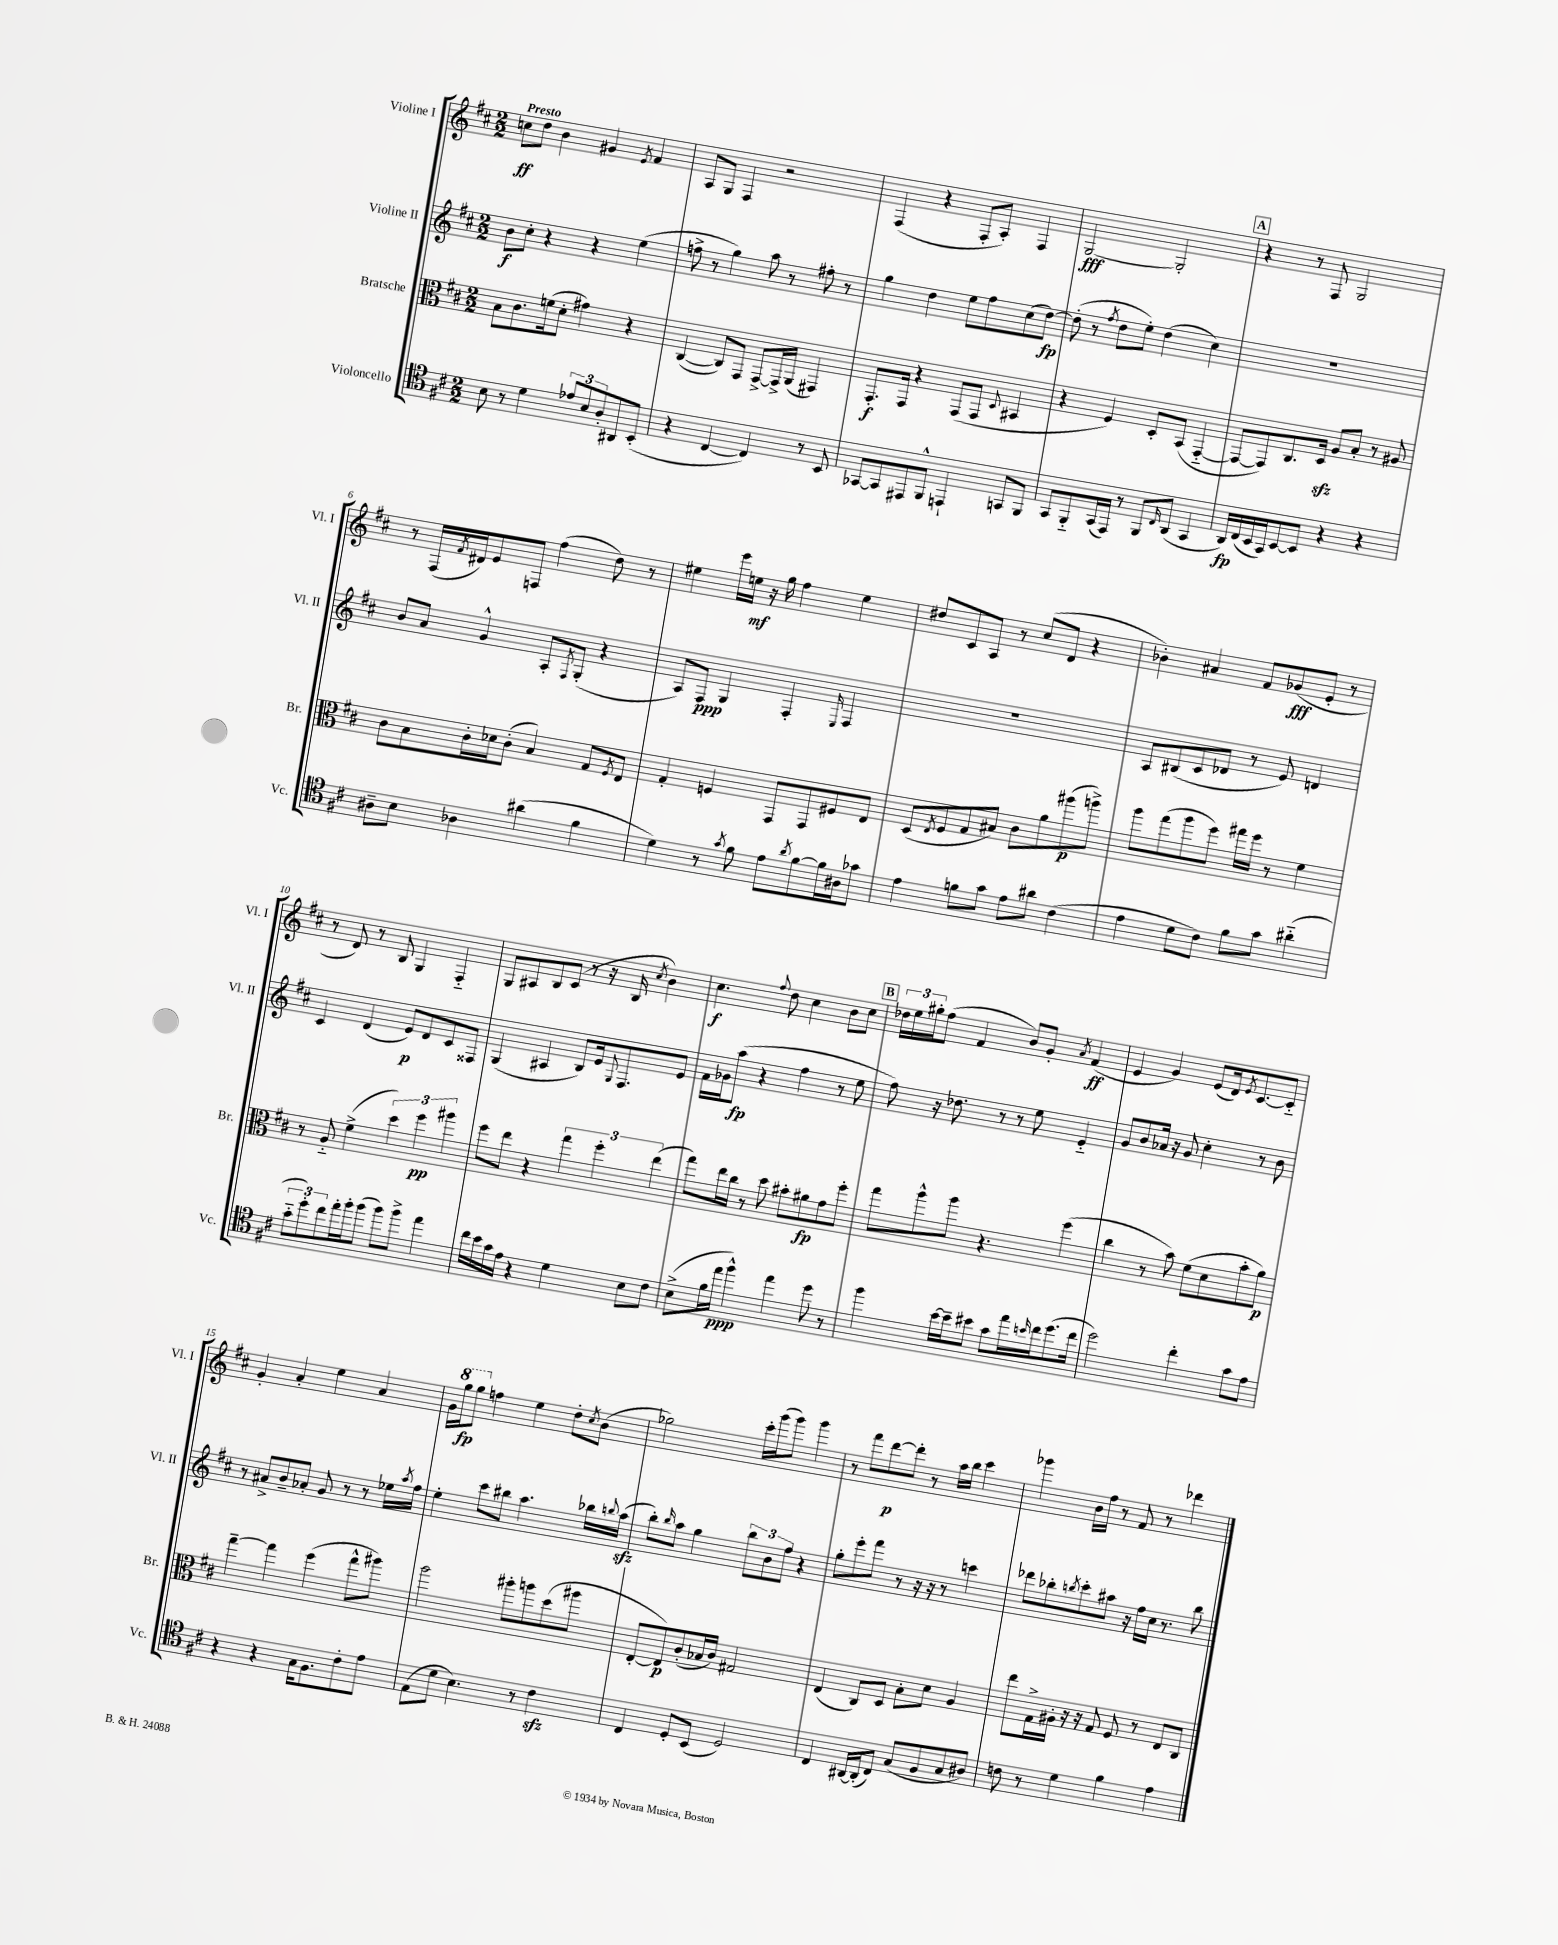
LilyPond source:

<<
\new StaffGroup <<
\new Staff = "s0" \with { instrumentName = "Violine I" shortInstrumentName = "Vl. I" } {
    \clef treble \key d \major \numericTimeSignature \time 2/2 \tempo "Presto"
    c''8\ff d''8 b'4 gis'4 \acciaccatura { e'8 } fis'4 |
    a8 g8 fis4 r2 |
    fis4( r4 fis8-. a8-.) fis4 |
    g2~\fff g2-. |
    \mark \markup { \box "A" } r4 r8 fis8 g2 |
    r8 fis16( \acciaccatura { fis'8 } dis'16) e'8 f8 fis''4( d''8) r8 |
    eis''4 e'''16 e''16\mf r16 g''16 fis''4 e''4 |
    dis''8 cis'8 a8 r8 cis''8( d'8 r4 |
    bes'4-.) ais'4 fis'8 ges'8\fff( e'8-. r8 |
    r8 d'8) r8 b8 g4 fis4-_ |
    g8 ais8 b8 cis'8( r8 r16 b16 \acciaccatura { cis''8 } b'4) |
    cis''4.\f \appoggiatura { fis''8 } d''8 cis''4 b'8 cis''8 |
    \mark \markup { \box "B" } \tuplet 3/2 { des''16 e''16 gis''16-. } fis''8( fis'4 b'8) g'8-. \acciaccatura { a'8 } fis'4\ff( |
    e'4 g'4) e'8( d'16) \acciaccatura { e'8 } cis'8.~ cis'8-_ |
    g'4-. a'4-. e''4 a'4 |
    g'16 \ottava #1 g'''16\fp g'''8 \ottava #0 f''4 e''4 d''8-. \acciaccatura { cis''8 } b'8( |
    ges''2) cis'''16-. g'''16( g'''8) g'''4 |
    r8 fis'''8 d'''8~\p d'''8-. r8 a''16 b''16 cis'''4 |
    ges'''4 b'16 fis''16 r8 fis'8 r8 des'''4 \bar "|." |
}
\new Staff = "s1" \with { instrumentName = "Violine II" shortInstrumentName = "Vl. II" } {
    \clef treble \key d \major \numericTimeSignature \time 2/2
    b'8\f cis''8-. r4 r4 e''4( |
    f''8-> r8 g''4) a''8 r8 fis''8-. r8 |
    g''4 d''4 e''8 fis''8 cis''8( d''8~\fp) |
    d''8-.( r8 \acciaccatura { fis''8 } d''8 e''8-.) d''4( cis''4) |
    \mark \markup { \box "A" } R1 |
    b'8 a'8 g'4-^ a8-. \acciaccatura { fis8 } g8-.( r4 |
    a8) fis8\ppp g4 fis4-. \grace { e16 } fis4 |
    R1 |
    a8 bis8( cis'8 des'8 r8 e'8) d'4 |
    cis'4 d'4( e'8\p) d'8 cis'8 fisis8 |
    g4( ais4 b8) e'16 \appoggiatura { g8 } fis8. e'8 |
    fis'16 ges'16 a''8\fp( r4 fis''4 r8 e''8 |
    \mark \markup { \box "B" } fis''8) r16 des''8. r8 r8 e''8 e'4-_ |
    g'8 b'8 aes'16 r16 g'8 cis''4-. r8 b'8 |
    r8 ais'8-> b'8-- aes'8-. g'8 r8 r8 ees''16 \acciaccatura { a''8 } fis''16 |
    e''4-. cis'''8 bis''8 a''4. bes''16 \appoggiatura { b''8 } a''16\sfz( |
    b''8-.) \grace { b''16 } a''8 g''4 \tuplet 3/2 { b''8 b'8 fis''8 } r4 |
    g''8-. e'''8-. fis'''8 r8 r16 r16 r8 c'''4 |
    des'''8 bes''8-. \acciaccatura { b''8 } cis'''8-. ais''8 r16 fis''16 cis''16 r8. b''8 \bar "|." |
}
\new Staff = "s2" \with { instrumentName = "Bratsche" shortInstrumentName = "Br." } {
    \clef alto \key d \major \numericTimeSignature \time 2/2
    b8 cis'8. f'16( d'8-. gis'4) r4 |
    cis4~( cis8) g,8 g,8~-> g,16-> a,16( gis,4) |
    g,8.-.\f g,16 r4 g,8( g,8 \appoggiatura { d8 } bis,4 |
    r4 fis4) d8-. b,8( g,4~-_ |
    \mark \markup { \box "A" } g,8~ g,8) cis8. d16\sfz a8 b8-. r8 ais8 |
    cis'8 b8 cis'16-. des'16 cis'8-.( b4) g8 \acciaccatura { fis8 } e8 |
    g4-. f4 g,8 g,8 fis8 e8 |
    d8( \acciaccatura { e8 } fis8 g8 bis8) cis'8 a'8 ais''8\p( a''8->) |
    a''8 g''8( a''8 fis''8) gis''16 fis''16 r8 fis'4 |
    r8 a8-_ fis'4->( \tuplet 3/2 { d''4) fis''4\pp ais''4 } |
    fis''8 e''8 r4 \tuplet 3/2 { g''4 fis''4-. e''4( } |
    g''8) e''16 cis''16 r8 d''8 bis'8-. ais'8\fp g'8 fis''8-. |
    \mark \markup { \box "B" } g''8 a''8-^ a''8 r4. fis''4( |
    cis''4 r8 b'8) fis'8( d'8 b'8-. a'8\p) |
    g''4~-- g''4 fis''4( g''8-^ ais''8) |
    a''2 ais''8-. a''8 d''8( ais''8 |
    e8~-. e8\p) cis'8-.( bes16 cis'16) gis2 |
    e4( cis8) d8 b8-. d'8 a4 |
    e''8 g16-> ais16-. r16 r16 g8 fis8 r8 e8 cis8 \bar "|." |
}
\new Staff = "s3" \with { instrumentName = "Violoncello" shortInstrumentName = "Vc." } {
    \clef tenor \key d \major \numericTimeSignature \time 2/2
    b8 r8 d'4 \tuplet 3/2 { ees'8 b8 a8-. } ais,8 b,8-.( |
    r4 cis4~ cis4) r8 b,8 |
    ges,8~ ges,8 eis,8 fis,8-^ e,4-! g,8 fis,8 |
    g,8 fis,8-_ g,16( e,16) r8 fis,8 \grace { cis16 } a,8( g,4 |
    \mark \markup { \box "A" } a,16\fp) cis16( b,16 g,16) b,8~ b,8 r4 r4 |
    ais8-- b8 aes4 ais'4( fis'4 |
    d'4) r8 \acciaccatura { g'8 } fis'8 e'8 \acciaccatura { a'8 } fis'8~ fis'16 ais16 ges'8 |
    e'4 f'8 g'8 e'8 ais'8 cis'4( |
    e'4 d'8 cis'8) fis'8 g'8 ais'4-_( |
    \tuplet 3/2 { g'8-_ d''8-.) cis''8 } e''16-. fis''16-. fis''8( fis''8) fis''8-> e''4 |
    cis''16 b'16 g'16 e'16 r4 d'4 b8 cis'8 |
    b8->( fis'16 e''16\ppp fis''4-^) e''4 d''8 r8 |
    \mark \markup { \box "B" } fis''4 b'16~ b'16-- bis'8 g'8 e''16 \grace { b'16 } cis''16 d''8.( cis''16 |
    d''2) cis''4-. g'8 e'8 |
    r4 r4 g16 fis8. cis'8-. e'8 |
    e8( d'8 b4.) r8 cis'4\sfz |
    cis4 d8-. b,8( d2) |
    cis4 ais,16~ ais,16-.( cis8) g8( fis8 g8 ais8) |
    c'8 r8 d'4 fis'4 e'4 \bar "|." |
}
>>
>>
